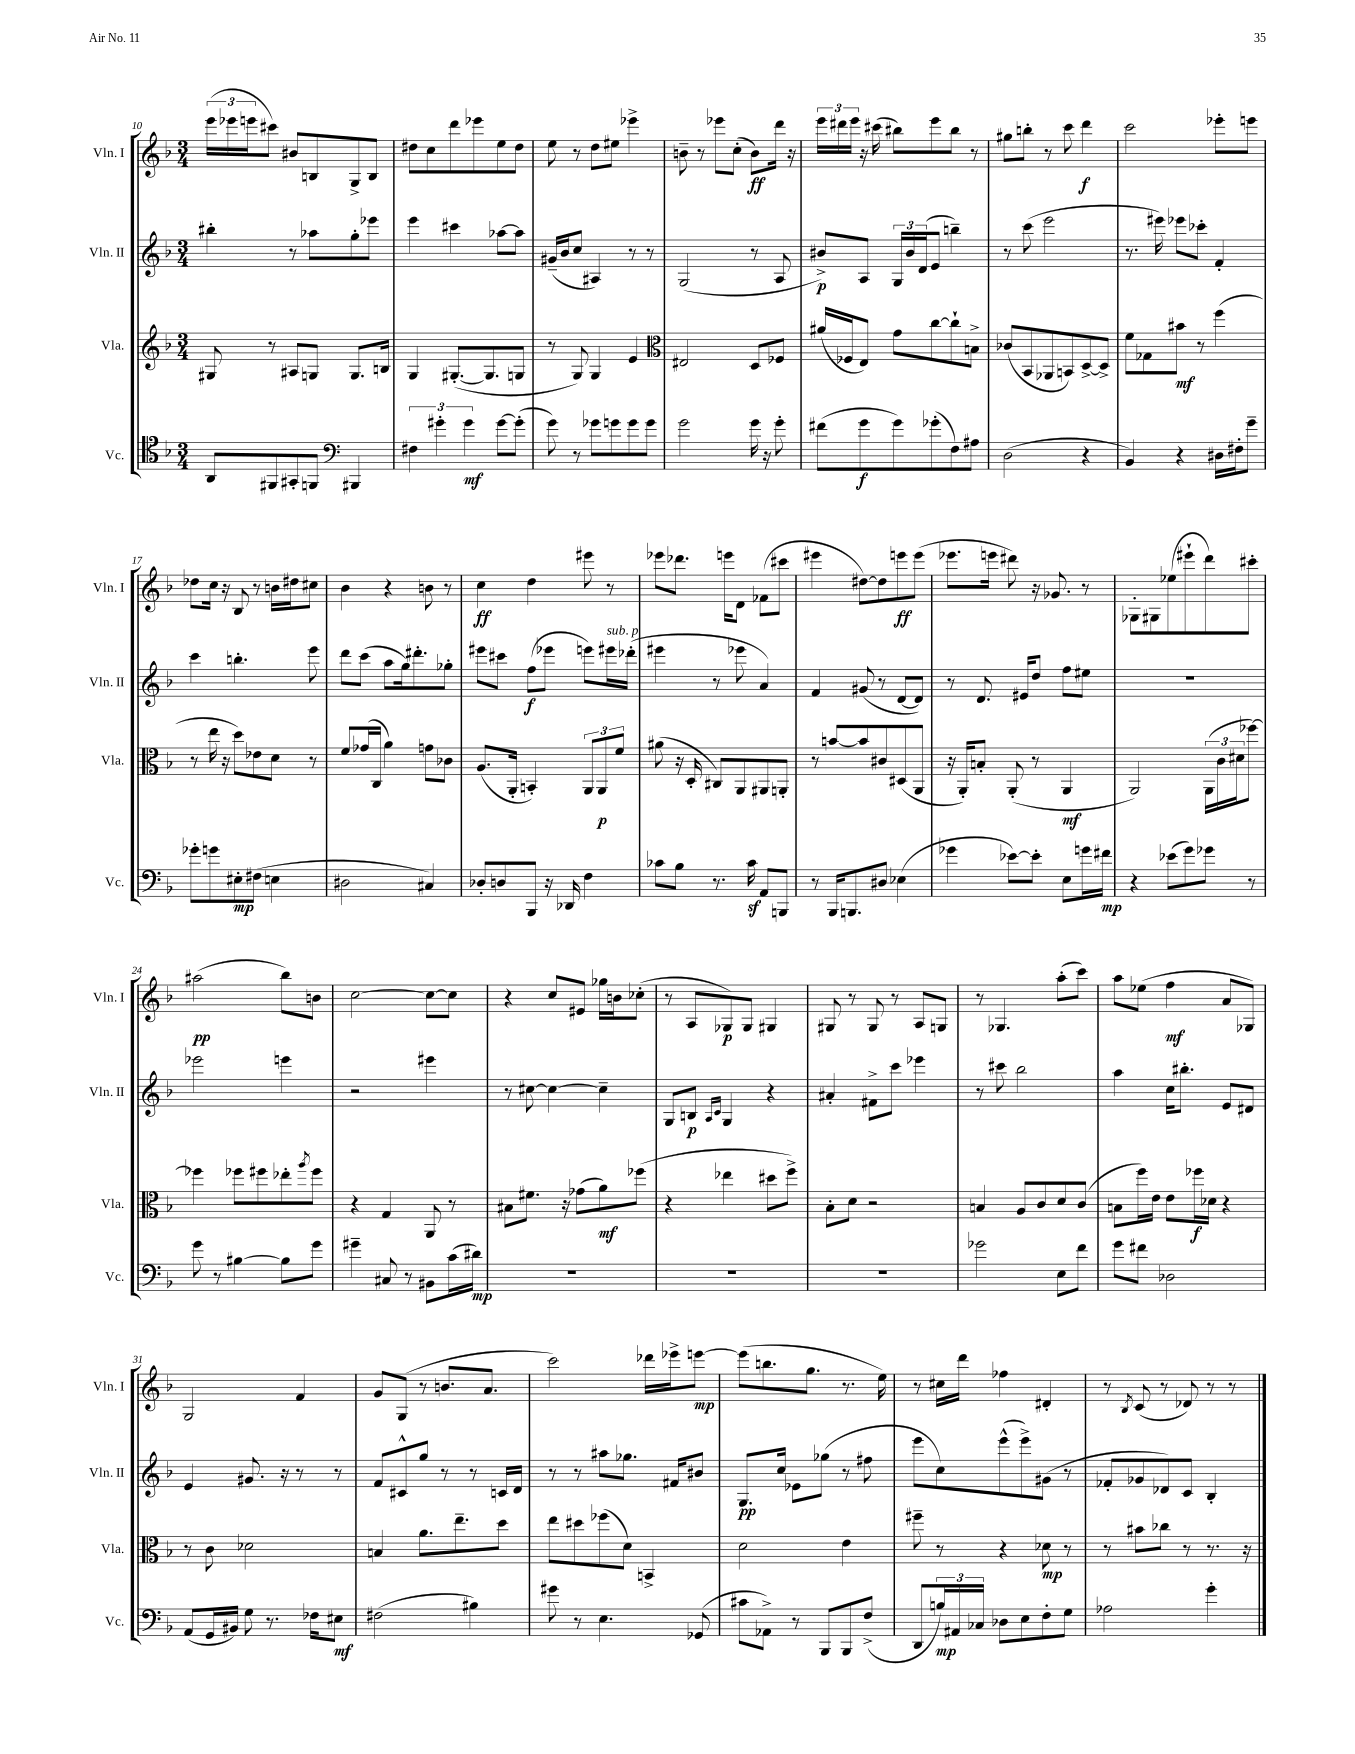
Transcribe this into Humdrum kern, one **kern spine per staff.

**kern	**kern	**kern	**kern
*staff4	*staff3	*staff2	*staff1
*clefC4	*clefG2	*clefG2	*clefG2
*k[b-]	*k[b-]	*k[b-]	*k[b-]
*M3/4	*M3/4	*M3/4	*M3/4
8AA	8G#	4bb#'	(24eee
.	.	.	24eee-
.	.	.	24eee
8FF#	8r	.	8ccc#)
8GG#'	8A#	8r	8b#
8FF	8G	8aa-	8B
*clefF4	*	*	*
4BBB#	8.G	8gg'	8G^
.	.	8eee-	8B
.	16B	.	.
=	=	=	=
6F#	4G	4eee	8dd#
.	.	.	8cc
6g#'	.	.	.
.	([8.G#'	4ccc#	8ddd
6g#	.	.	.
.	.	.	8eee-
.	8.G#]	.	.
[8g#	.	[8aa-	8ee
(8g#']	8G	8aa-]	8dd#
=	=	=	=
8g)	8r	(16g#~	8ee
.	.	16b-	.
8r	8G)	8cc	8r
8g-	4G	4A#)	8dd
8g	.	.	8ee#
8g	4e	8r	4eee-^
8g	.	8r	.
=	=	=	=
*	*clefC3	*	*
2g	2E#	(2G	8b~
.	.	.	8r
.	.	.	8eee-
.	.	.	(8cc'
16g	8D	8r	8b)
16r	.	.	.
8g'	8F-	8A	16ddd
.	.	.	16r
=	=	=	=
(8f#	(16a#	8b#^)	24eee
.	.	.	24ddd#
.	16F-	.	.
.	.	.	24eee
8g	8E)	8A	16r
.	.	.	(16ccc#
8g)	8g	24G	8bb#)
.	.	24b#	.
.	.	(24d	.
(8g-'	[8cc	8e	8eee
8F)	8cc`]	4bb~)	8bb#
8A#	8B^	.	8r
=	=	=	=
(2D	(8c-	8r	8gg#
.	8BB-	(8ccc	8bb'
.	8AA-	2eee	8r
.	8BB)	.	8ccc
4r	[8D^	.	4ddd
.	8D^]	.	.
=	=	=	=
4BB-)	8f	8.r	2ccc
.	8G-	.	.
.	.	16eee#)	.
4r	8b#	8eee-	.
.	8r	8ccc-'	.
16D#	(4ff	4f'	8eee-'
16F#'	.	.	.
8g~	.	.	8eee
=	=	=	=
8g-'	8r	4ccc	8dd-
8g	16ee	.	16cc
.	16r	.	16r
8E#'	8dd)	4.bb'	8B-
(8F#	8e-	.	8r
4E	8d	.	16b
.	.	.	16dd#
.	8r	8eee	8cc#
=	=	=	=
2D#	8f	8ddd	4b-
.	(16g-	(8ccc	.
.	16C	.	.
.	4a)	8aa	4r
.	.	16gg)	.
.	.	8.ddd#'	.
4C#)	8g	.	8b
.	8c-	8gg-'	8r
=	=	=	=
8D-'	(8.A	8eee#	4cc
8D	.	8ccc#	.
.	16AA'	.	.
8BBB-	4BB')	(8ff	4dd
16r	.	8eee-	.
16DD-	.	.	.
4F	12AA	8eee)	8eee#
.	12AA	.	.
.	.	16eee#	8r
.	12f	.	.
.	.	(16ddd-'	.
=	=	=	=
8c-	(8a#	4eee#	8eee-
8B-	16r	.	8.ddd-
.	16D'	.	.
8.r	8C#)	8r	.
.	.	.	16eee
.	8AA	8eee-	8d
16c-	.	.	.
8AA	8AA#	4a)	(8f-
8BBB	8AA'	.	8ccc#
=	=	=	=
8r	8r	4f	4eee#
16BBB-	[8b	.	.
8.BBB	.	.	.
.	8b]	(8g#	[8dd#)
8D#	8c#	8r	8dd#]
(4E-	(8D#	[8d	8eee
.	8AA	8d])	(8eee
=	=	=	=
4g-	16r	8r	8.eee-
.	16AA')	.	.
.	8B'	8.d	.
.	.	.	16eee
[8e-)	(8AA'	.	8ddd#)
.	.	16e#	.
8e-']	8r	8dd	16r
.	.	.	8.g-
8E	4AA	8ff	.
16g	.	8ee#	8r
16f#	.	.	.
=	=	=	=
4r	2AA)	2.r	8G-'
.	.	.	8G#
(8e-	.	.	(8ee-
8g)	.	.	8eee#`
8g-	(24AA	.	8ddd)
.	24c	.	.
.	24d#	.	.
8r	[8ff-)	.	8ccc#'
=	=	=	=
8g	4ff-]	2eee-	(2aa#
8r	.	.	.
[4B#	8ff-	.	.
.	8ff#	.	.
8B#]	8ee-'	4eee	8bb-)
.	8qaa	.	.
8g	8ff#	.	8b
=	=	=	=
4g#~	4r	2r	[2cc
8C#	4G	.	.
8r	.	.	.
8BB#	8AA	4eee#	8cc_
(16c	8r	.	8cc]
16d#)	.	.	.
=	=	=	=
2.r	8B#	8r	4r
.	8.f#	[8cc#	.
.	.	4cc#_	8cc
.	16r	.	.
.	(8g-	.	8e#
.	8a)	4cc#~]	16gg-
.	.	.	16b
.	(8ff-	.	(8cc-'
=	=	=	=
2.r	4r	8G	8r
.	.	8B	8A
.	.	16qqA	.
.	.	16qqc	.
.	4ee-	4G	8G-)
.	.	.	8G-
.	8dd#	4r	4G#
.	8ff^)	.	.
=	=	=	=
2.r	8B-'	4a#'	8G#
.	8d	.	8r
.	2r	8f#^	8G#
.	.	8ccc	8r
.	.	4eee-	8A
.	.	.	8G
=	=	=	=
2g-	4B	8r	8r
.	.	8ccc#	4.G-
.	8A	2bb-	.
.	8c	.	.
8E	8d	.	(8aa'
8f	(8c	.	8ccc)
=	=	=	=
8g	8B	4aa	8aa
8f#	16ff)	.	(8ee-
.	16e	.	.
2D-	8e	16cc	4ff
.	.	8.bb#'	.
.	16ff-	.	.
.	16d-	.	.
.	4r	8e	8a
.	.	8d#	8G-)
=	=	=	=
(8AA	8r	4e	2G
16GG	8c	.	.
16BB#)	.	.	.
8G	2d-	8.g#	.
8.r	.	.	.
.	.	16r	.
.	.	8r	4f
16F-	.	.	.
8E#	.	8r	.
=	=	=	=
(2F#	4B	8f	8g
.	.	8c#^^	(8G
.	8.a	8gg	8r
.	.	8r	8.b
.	8.ee~	.	.
4B#)	.	8r	.
.	.	.	8.a
.	8dd	16c	.
.	.	16d	.
=	=	=	=
8g#	8ee	8r	2ccc)
8r	8dd#	8r	.
4.E	(8ff-	8aa#	.
.	8d)	8.gg-	.
.	4BB^	.	16ddd-
.	.	16f#	16eee-^
(8GG-	.	8b#	[8eee
=	=	=	=
8c#	2d	8.G	(8eee]
8AA-^)	.	.	8.bb
.	.	16cc	.
8r	.	8e-	.
.	.	.	8.gg
8BBB-	.	(8gg-	.
8BBB-	4e	8r	8.r
(8F^	.	8ff#	.
.	.	.	16ee)
=	=	=	=
8DD	8ff#~	8eee	8r
24B)	8r	8cc)	16cc#
24AA#	.	.	.
.	.	.	16ddd
24C-	.	.	.
8D-	4r	(8eee^^	4ff-
8E	.	8eee^)	.
8F'	8d-	(8g#	4d#'
8G	8r	8r	.
=	=	=	=
2A-	8r	8f-'	8r
.	.	.	8qB-
.	8b#	8g-	(8c
.	8cc-	8d-)	8r
.	8r	8c	8d-)
4g'	8.r	4B-'	8r
.	.	.	8r
.	16r	.	.
==	==	==	==
*-	*-	*-	*-
